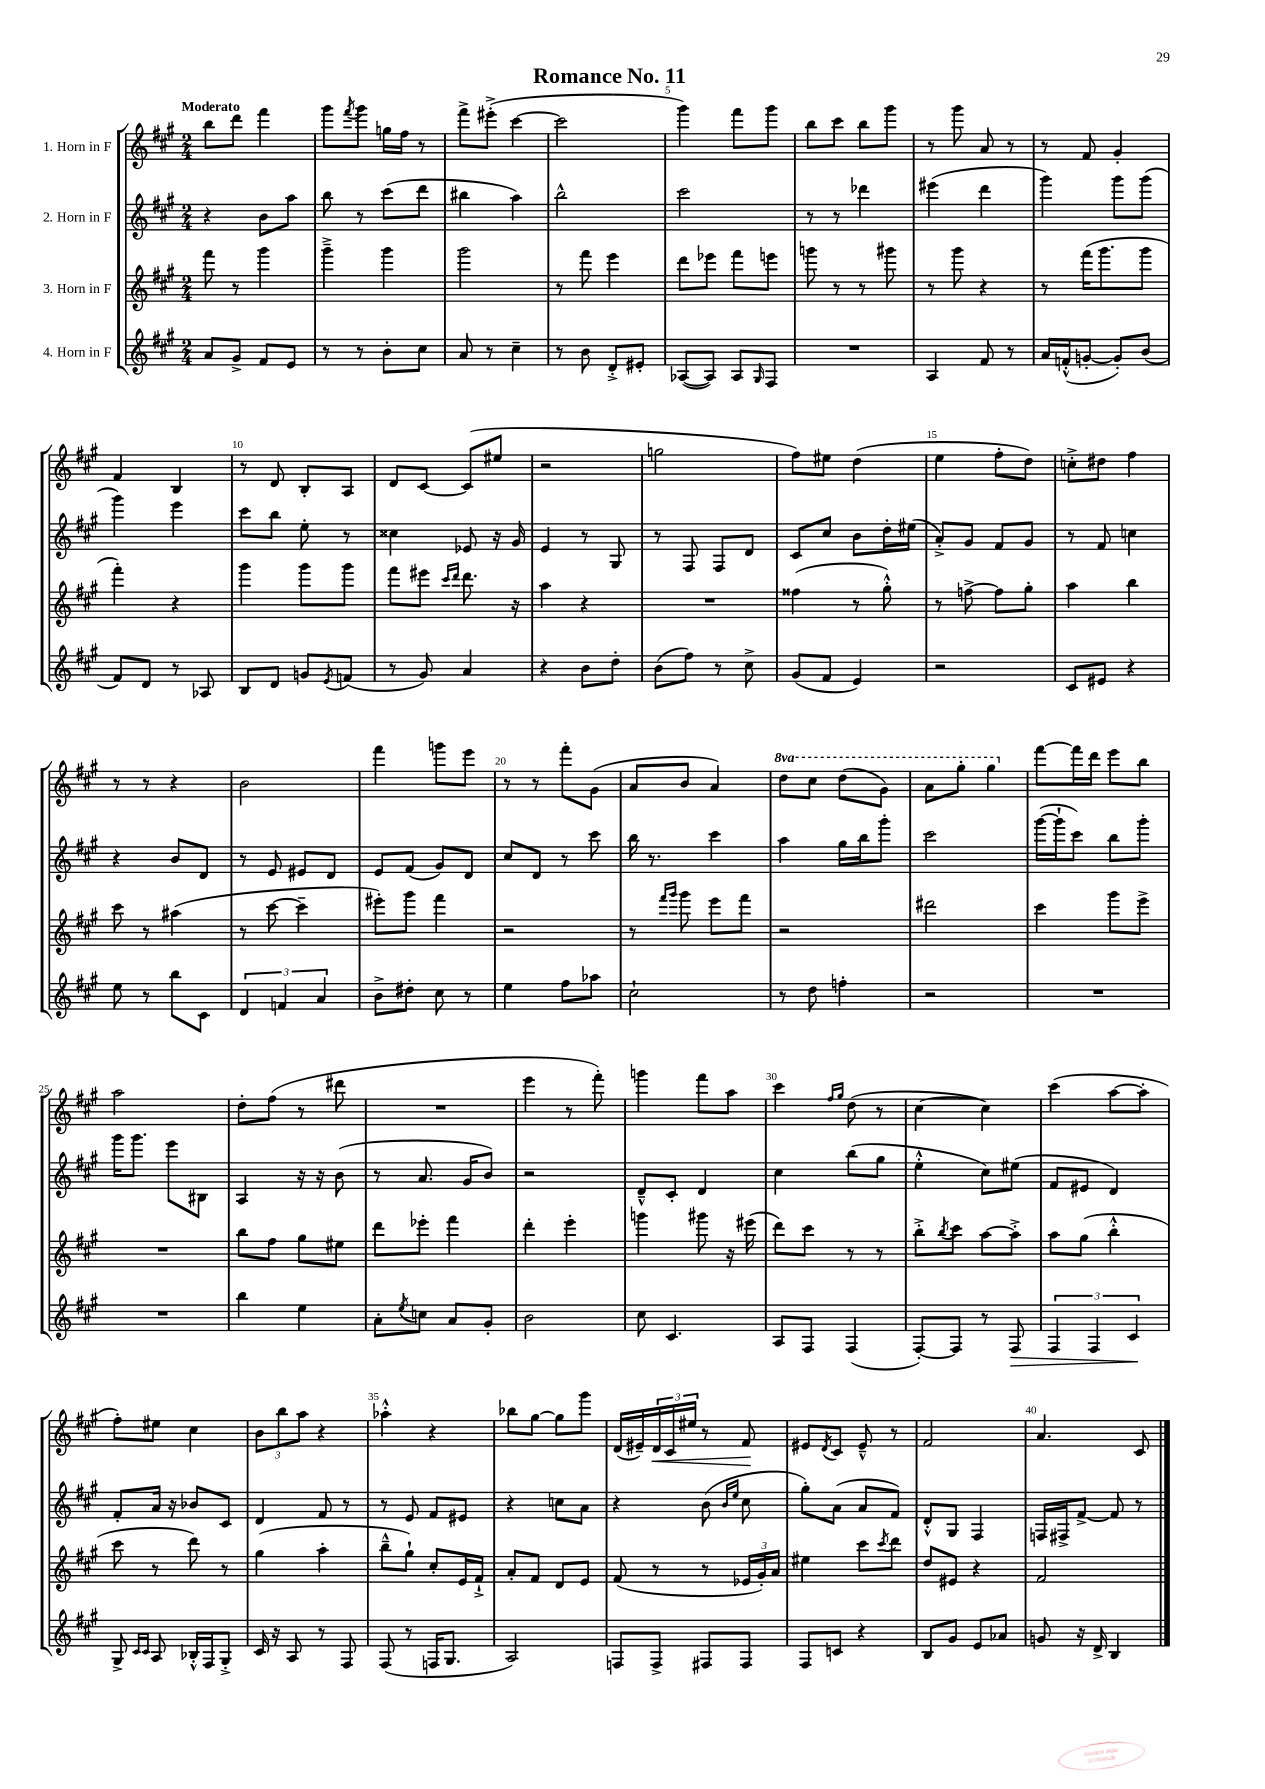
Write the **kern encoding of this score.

**kern	**dynam	**kern	**kern	**kern	**dynam
*part4	*part4	*part3	*part2	*part1	*part1
*staff4	*staff4	*staff3	*staff2	*staff1	*staff1
*I"4. Horn in F	*	*I"3. Horn in F	*I"2. Horn in F	*I"1. Horn in F	*
*clefG2	*	*clefG2	*clefG2	*clefG2	*
*k[f#c#g#]	*	*k[f#c#g#]	*k[f#c#g#]	*k[f#c#g#]	*
*M2/4	*	*M2/4	*M2/4	*M2/4	*
=1	=1	=1	=1	=1	=1
!	!	!	!	!LO:TX:a:B:t=Moderato	!
8a/L	.	8fff#\	4r	8bb\L	.
8g#^/J	.	8r	.	8ddd\J	.
8f#/L	.	4ggg#\	8b\L	4fff#\	.
8e/J	.	.	8aa\J	.	.
=2	=2	=2	=2	=2	=2
8r	.	4ggg#~^\	8bb\	8ggg#\L	.
.	.	.	.	8qfff#/	.
8r	.	.	8r	8ggg#\J	.
8b'\L	.	4ggg#\	(8ccc#\L	16ggn\LL	.
.	.	.	.	16ff#\JJ	.
8cc#\J	.	.	8ddd\J	8r	.
=3	=3	=3	=3	=3	=3
8a/	.	2ggg#\	4bb#X\	8fff#^\L	.
8r	.	.	.	(8eee#X'^\J	.
4cc#~\	.	.	4aa\)	[4ccc#\	.
=4	=4	=4	=4	=4	=4
8r	.	8r	2bb^^\	2ccc#\]	.
8b\	.	8fff#\	.	.	.
8d'^/L	.	4eee\	.	.	.
8e#X'/J	.	.	.	.	.
=5	=5	=5	=5	=5	=5
([8A-X/L	.	8ddd\L	2ccc#\	4ggg#\)	.
8A-/J])	.	8eee-X\J	.	.	.
8A-/L	.	8fff#\L	.	8fff#\L	.
16qqG#/	.	.	.	.	.
8F#/J	.	8eeen\J	.	8ggg#\J	.
=6	=6	=6	=6	=6	=6
2r	.	8gggn\	8r	8bb\L	.
.	.	8r	8r	8ccc#\J	.
.	.	8r	4ddd-X\	8bb\L	.
.	.	8ggg#X\	.	8ggg#\J	.
=7	=7	=7	=7	=7	=7
4A/	.	8r	(4eee#X\	8r	.
.	.	8ggg#\	.	8ggg#\	.
8f#/	.	4r	4ddd\	8a/	.
8r	.	.	.	8r	.
=8	=8	=8	=8	=8	=8
16a/LL	.	8r	4ggg#\)	8r	.
(16fn'^^/J	.	.	.	.	.
[8gn'/J	.	(16fff#\KL	.	8f#/	.
.	.	8.ggg#\	.	.	.
8g'/L])	.	.	8ggg#\L	4g#'/	.
(8b/J	.	8ggg#\J	(8ggg#\J	.	.
!!LO:LB:g=z
=9	=9	=9	=9	=9	=9
8f#/L)	.	4fff#'\)	4ggg#\)	4f#/	.
8d/J	.	.	.	.	.
8r	.	4r	4eee\	4B/	.
8A-X/	.	.	.	.	.
=10	=10	=10	=10	=10	=10
8B/L	.	4ggg#\	8ccc#\L	8r	.
8d/J	.	.	8bb\J	8d/	.
8gn/L	.	8ggg#\L	8ee'\	8B'/L	.
8qe/	.	.	.	.	.
(8fn/J	.	8ggg#\J	8r	8A/J	.
=11	=11	=11	=11	=11	=11
8r	.	8fff#\L	4cc##X\	8d/L	.
8g#/)	.	8eee#X\J	.	[8c#/J	.
.	.	16qqccc#/LL	.	.	.
.	.	16qqddd/JJ	.	.	.
4a/	.	8.ddd\	8e-X/	(8c#/L]	.
.	.	.	16r	8ee#X/J	.
.	.	16r	16g#/	.	.
=12	=12	=12	=12	=12	=12
4r	.	4aa\	4e/	2r	.
8b\L	.	4r	8r	.	.
8dd'\J	.	.	8G#/	.	.
=13	=13	=13	=13	=13	=13
(8b\L	.	2r	8r	2ggn\	.
8ff#\J)	.	.	8F#/	.	.
8r	.	.	8F#/L	.	.
8cc#^\	.	.	8d/J	.	.
=14	=14	=14	=14	=14	=14
(8g#/L	.	(4ff##X\	8c#/L	8ff#\L)	.
8f#/J	.	.	8cc#/J	8ee#X\J	.
4e/)	.	8r	8b\L	(4dd\	.
.	.	8gg#'^^\)	16dd'\L	.	.
.	.	.	(16ee#X\JJ	.	.
=15	=15	=15	=15	=15	=15
2r	.	8r	8a'^/L)	4ee\	.
.	.	[8ffn^\	8g#/J	.	.
.	.	8ff\L]	8f#/L	8ff#'\L	.
.	.	8gg#'\J	8g#/J	8dd\J)	.
=16	=16	=16	=16	=16	=16
8c#/L	.	4aa\	8r	8ccn'^\L	.
8e#X/J	.	.	8f#/	8dd#X\J	.
4r	.	4bb\	4ccn\	4ff#\	.
!!LO:LB:g=z
=17	=17	=17	=17	=17	=17
8ee\	.	8ccc#\	4r	8r	.
8r	.	8r	.	8r	.
8bb\L	.	(4aa#X\	8b/L	4r	.
8c#\J	.	.	8d/J	.	.
=18	=18	=18	=18	=18	=18
6d/	.	8r	8r	2b\	.
.	.	[8ccc#\	8e/	.	.
6fn/	.	.	.	.	.
.	.	4ccc#~\]	8e#X/L	.	.
6a/	.	.	.	.	.
.	.	.	8d/J	.	.
=19	=19	=19	=19	=19	=19
8b^\L	.	8eee#X'\L)	8e/L	4fff#\	.
8dd#X'\J	.	8ggg#\J	(8f#/J	.	.
8cc#\	.	4fff#\	8g#/L)	8gggn\L	.
8r	.	.	8d/J	8eee\J	.
=20	=20	=20	=20	=20	=20
4ee\	.	2r	8cc#/L	8r	.
.	.	.	8d/J	8r	.
8ff#\L	.	.	8r	8fff#'\L	.
8aa-X\J	.	.	8ccc#\	(8g#\J	.
=21	=21	=21	=21	=21	=21
2cc#`\	.	8r	16bb\	8a/L	.
.	.	.	8.r	.	.
.	.	16qqfff#/LL	.	.	.
.	.	16qqggg#/JJ	.	.	.
.	.	8ggg#\	.	8b/J	.
.	.	8eee\L	4ccc#\	4a/)	.
.	.	8fff#\J	.	.	.
=22	=22	=22	=22	=22	=22
*	*	*	*	*8va	*
8r	.	2r	4aa\	8ddd\L	.
8dd\	.	.	.	8ccc#\J	.
4ffn'\	.	.	16gg#\LL	(8ddd\L	.
.	.	.	16bb\J	.	.
.	.	.	8ggg#'\J	8gg#\J)	.
=23	=23	=23	=23	=23	=23
2r	.	2ddd#X\	2ccc#\	8aa\L	.
.	.	.	.	8ggg#'\J	.
.	.	.	.	4ggg#\	.
=24	=24	=24	=24	=24	=24
*	*	*	*	*X8va	*
2r	.	4ccc#\	([16ggg#\LL	[8fff#\L	.
.	.	.	16ggg#`\J]	.	.
.	.	.	8ccc#\J)	16fff#\L]	.
.	.	.	.	16ddd\JJ	.
.	.	8ggg#\L	8bb\L	8eee\L	.
.	.	8eee^\J	8ggg#'\J	8bb\J	.
!!LO:LB:g=z
=25	=25	=25	=25	=25	=25
2r	.	2r	16ggg#\KL	2aa\	.
.	.	.	8.ggg#\J	.	.
.	.	.	8eee\L	.	.
.	.	.	8B#X\J	.	.
=26	=26	=26	=26	=26	=26
4bb\	.	8bb\L	4A/	8dd'\L	.
.	.	8ff#\J	.	(8ff#\J	.
4ee\	.	8gg#\L	16r	8r	.
.	.	.	16r	.	.
.	.	8ee#X\J	(8b\	8ddd#X\	.
=27	=27	=27	=27	=27	=27
8a'\L	.	8ddd\L	8r	2r	.
8qee/	.	.	.	.	.
8ccn\J	.	8eee-X'\J	8.a/	.	.
8a/L	.	4fff#\	.	.	.
.	.	.	16g#/KL	.	.
8g#'/J	.	.	8b/J)	.	.
=28	=28	=28	=28	=28	=28
2b\	.	4ddd'\	2r	4eee\	.
.	.	4eee'\	.	8r	.
.	.	.	.	8fff#'\)	.
=29	=29	=29	=29	=29	=29
8cc#\	.	4gggn\	8d~^^/L	4gggn\	.
4.c#/	.	.	8c#'/J	.	.
.	.	8ggg#X\	4d/	8fff#\L	.
.	.	16r	.	8aa\J	.
.	.	(16eee#X\	.	.	.
=30	=30	=30	=30	=30	=30
8A/L	.	8ddd\L)	4cc#\	4ccc#\	.
8F#/J	.	8ccc#\J	.	.	.
.	.	.	.	16qqff#/LL	.
.	.	.	.	16qqgg#/JJ	.
(4F#/	.	8r	(8bb\L	(8dd\	.
.	.	8r	8gg#\J	8r	.
=31	=31	=31	=31	=31	=31
[8F#'/L)	.	8bb'^\L	4ee'^^\	[4cc#\	.
.	.	8qbb/	.	.	.
8F#/J]	.	8ccc#\J	.	.	.
8r	.	[8aa\L	8cc#\L)	4cc#\])	.
!	!LO:HP:b	!	!	!	!
8F#/	>	8aa'^\J]	(8ee#X\J	.	.
=32	=32	=32	=32	=32	=32
6F#/	.	8aa\L	8f#/L	(4ccc#\	.
.	.	(8gg#\J	8e#X/J	.	.
6F#/	.	.	.	.	.
.	.	4bb'^^\	4d/)	[8aa\L	.
6c#/	.	.	.	.	.
.	.	.	.	8aa'\J]	.
.	]	.	.	.	.
!!LO:LB:g=z
=33	=33	=33	=33	=33	=33
8G#^/	.	8ccc#\	8f#'/L	8ff#'\L)	.
16qqc#/LL	.	.	.	.	.
16qqc#/JJ	.	.	.	.	.
8A/	.	8r	16a/Jk	8ee#X\J	.
.	.	.	16r	.	.
16B-X'^^/LL	.	8ddd\)	8b-X/L	4cc#\	.
16F#/J	.	.	.	.	.
8G#'^/J	.	8r	8c#/J	.	.
=34	=34	=34	=34	=34	=34
16c#/	.	(4gg#\	4d/	12b\L	.
16r	.	.	.	.	.
.	.	.	.	12bb\	.
8A/	.	.	.	.	.
.	.	.	.	12aa\J	.
8r	.	4aa'\	8f#/	4r	.
8F#/	.	.	8r	.	.
=35	=35	=35	=35	=35	=35
(8F#/	.	8bb~^^\L	8r	4aa-X'^^\	.
8r	.	8gg#`\J)	8e/	.	.
16Fn/KL	.	8cc#'/L	8f#/L	4r	.
8.G#/J	.	.	.	.	.
.	.	16e/L	8e#X/J	.	.
.	.	16f#`^/JJ	.	.	.
=36	=36	=36	=36	=36	=36
2A/)	.	8a'/L	4r	8bb-X\L	.
.	.	8f#/J	.	[8gg#\J	.
.	.	8d/L	8ccn\L	8gg#\L]	.
.	.	8e/J	8a\J	8ggg#\J	.
=37	=37	=37	=37	=37	=37
8Fn/L	.	(8f#/	4r	(16d/LL	.
.	.	.	.	16e#X~/)	.
!	!	!	!	!	!LO:HP:b
8F^/J	.	8r	.	24d/	<
.	.	.	.	24c#/	.
.	.	.	.	24ee#X/JJ	.
8F#X/L	.	8r	(8b\	8r	.
.	.	.	16qqb/LL	.	.
.	.	.	16qqee/JJ	.	.
8F#/J	.	24e-X/LL	8cc#\	8f#/	.
.	.	24g#'/)	.	.	.
.	.	24a/JJ	.	.	.
.	.	.	.	.	[
=38	=38	=38	=38	=38	=38
8F#/L	.	4ee#X\	8gg#'\L)	8e#X/L	.
.	.	.	.	8qd/	.
8cn/J	.	.	(8a\J	8c#/J	.
4r	.	8ccc#\L	8a/L	8e#~^^/	.
.	.	8qccc#/	.	.	.
.	.	8ddd\J	8f#/J)	8r	.
=39	=39	=39	=39	=39	=39
8B/L	.	8dd/L	8d'^^/L	2f#/	.
8g#/J	.	8e#X/J	8G#/J	.	.
8e/L	.	4r	4F#/	.	.
8a-X/J	.	.	.	.	.
=40	=40	=40	=40	=40	=40
8gn/	.	2f#/	16Fn/LL	4.a/	.
.	.	.	16F#X^/J	.	.
16r	.	.	[8f#^/J	.	.
16d^/	.	.	.	.	.
4B/	.	.	8f#/]	.	.
.	.	.	8r	8c#/	.
==	==	==	==	==	==
*-	*-	*-	*-	*-	*-
